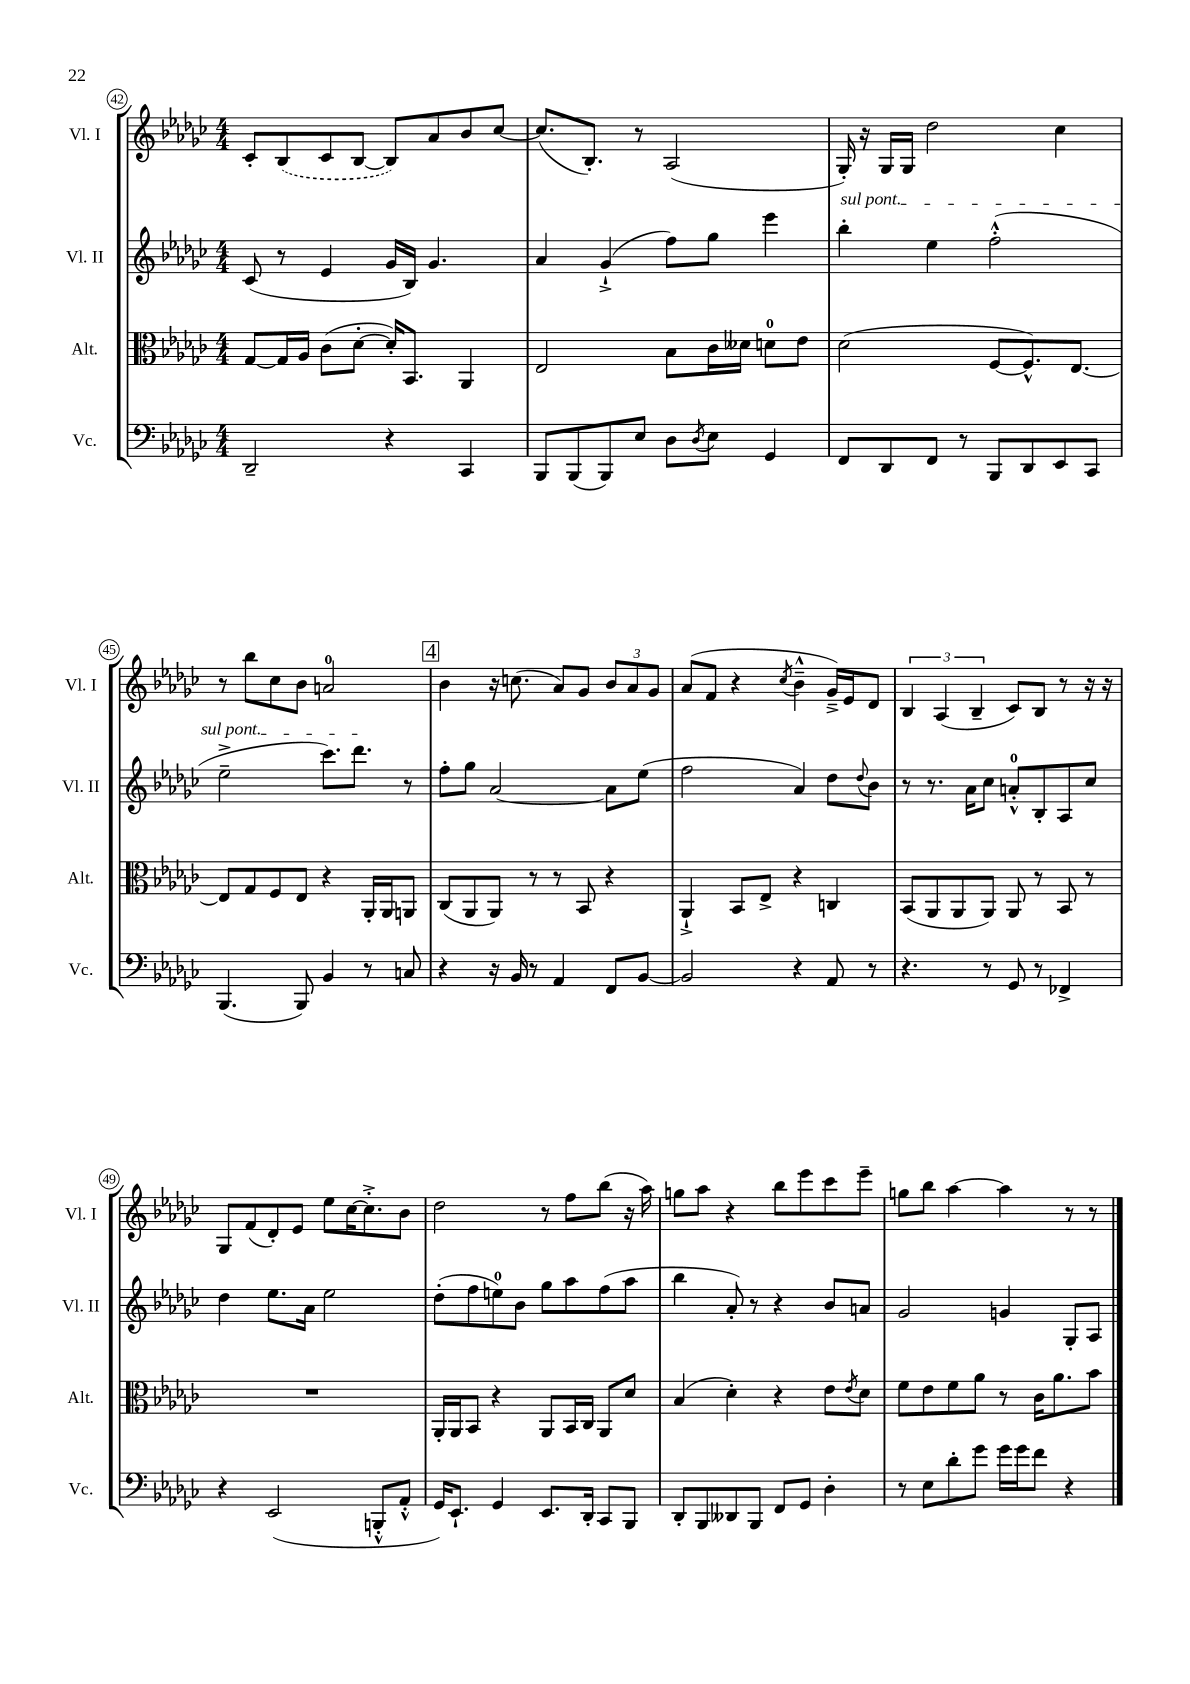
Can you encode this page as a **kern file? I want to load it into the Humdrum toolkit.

**kern	**kern	**kern	**kern
*staff4	*staff3	*staff2	*staff1
*clefF4	*clefC3	*clefG2	*clefG2
*k[b-e-a-d-g-c-]	*k[b-e-a-d-g-c-]	*k[b-e-a-d-g-c-]	*k[b-e-a-d-g-c-]
*M4/4	*M4/4	*M4/4	*M4/4
2DD-~	[8G-	(8c-	8c-'
.	16G-]	8r	(8B-
.	16A-	.	.
.	(8c-	4e-	8c-
.	[8d-'	.	[8B-
4r	16d-'])	16g-	8B-])
.	8.BB-	16B-)	.
.	.	4.g-	8a-
4CC-	4AA-	.	8b-
.	.	.	[8cc-
=	=	=	=
8BBB-	2E-	4a-	(8.cc-]
(8BBB-	.	.	.
.	.	.	8.B-')
8BBB-)	.	(4g-`^	.
8E-	.	.	8r
8D-	8B-	8ff)	(2A-
8qD-	.	.	.
8E-	16c-	8gg-	.
.	16d--	.	.
4GG-	8d	4eee-	.
.	8e-	.	.
=	=	=	=
8FF	(2d-	4bb-'	16G-')
.	.	.	16r
8DD-	.	.	16G-
.	.	.	16G-
8FF	.	4ee-	2dd-
8r	.	.	.
8BBB-	[8F	(2ff'^^	.
8DD-	8.F^^])	.	.
8EE-	.	.	4cc-
.	[8.E-	.	.
8CC-	.	.	.
=	=	=	=
(4.BBB-	8E-]	2ee-~^	8r
.	8G-	.	8bb-
.	8F	.	8cc-
8BBB-)	8E-	.	8b-
4BB-	4r	8.ccc-)	2a
.	.	8.ddd-	.
8r	16AA-'	.	.
.	16AA-	.	.
8C	8AA	8r	.
=	=	=	=
4r	(8C-	8ff'	4b-
.	8AA-	8gg-	.
16r	8AA-)	[2a-	16r
16BB-	.	.	(8.cc
8r	8r	.	.
4AA-	8r	.	8a-)
.	8BB-	.	8g-
8FF	4r	8a-]	12b-
.	.	.	12a-
[8BB-	.	(8ee-	.
.	.	.	12g-
=	=	=	=
2BB-]	4AA-`^	2ff	(8a-
.	.	.	8f
.	8BB-	.	4r
.	8E-^	.	.
.	.	.	8qcc-
4r	4r	4a-)	4b-~^^
8AA-	4C	8dd-	16g-~^)
.	.	.	16e-
.	.	8qqdd-	.
8r	.	8b-	8d-
=	=	=	=
4.r	(8BB-	8r	6B-
.	8AA-	8.r	.
.	.	.	(6A-
.	8AA-	.	.
.	.	16a-	.
.	.	.	6B-~
8r	8AA-)	8cc-	.
8GG-	8AA-	8a'^^	8c-)
8r	8r	8B-'	8B-
4FF-^	8BB-	8A-	8r
.	8r	8cc-	16r
.	.	.	16r
=	=	=	=
4r	1r	4dd-	8G-
.	.	.	(8f
(2EE-	.	8.ee-	8d-')
.	.	.	8e-
.	.	16a-	.
.	.	2ee-	8ee-
.	.	.	[16cc-
.	.	.	8.cc-'^]
8BBB'^^	.	.	.
8AA-'^^	.	.	8b-
=	=	=	=
16GG-)	16AA-'	(8dd-'	2dd-
8.EE-`	16AA-	.	.
.	8BB-	8ff	.
4GG-	4r	8ee)	.
.	.	8b-	.
8.EE-	8AA-	8gg-	8r
.	16BB-	8aa-	8ff
16DD-'	16C-	.	.
8CC-	8AA-	(8ff	(8bb-
8BBB-	8d-	8aa-	16r
.	.	.	16aa-)
=	=	=	=
8DD-'	(4B-	4bb-	8gg
8BBB-	.	.	8aa-
8DD--	4d-')	8a-')	4r
8BBB-	.	8r	.
8FF	4r	4r	8bb-
8GG-	.	.	8eee-
4D-'	8e-	8b-	8ccc-
.	8qe-	.	.
.	8d-	8a	8eee-~
=	=	=	=
8r	8f	2g-	8gg
8E-	8e-	.	8bb-
8d-'	8f	.	[4aa-
8g-	8a-	.	.
16g-	8r	4g	4aa-]
16g-	.	.	.
8f	16c-	.	.
.	8.a-	.	.
4r	.	8G-'	8r
.	8b-	8A-	8r
==	==	==	==
*-	*-	*-	*-
